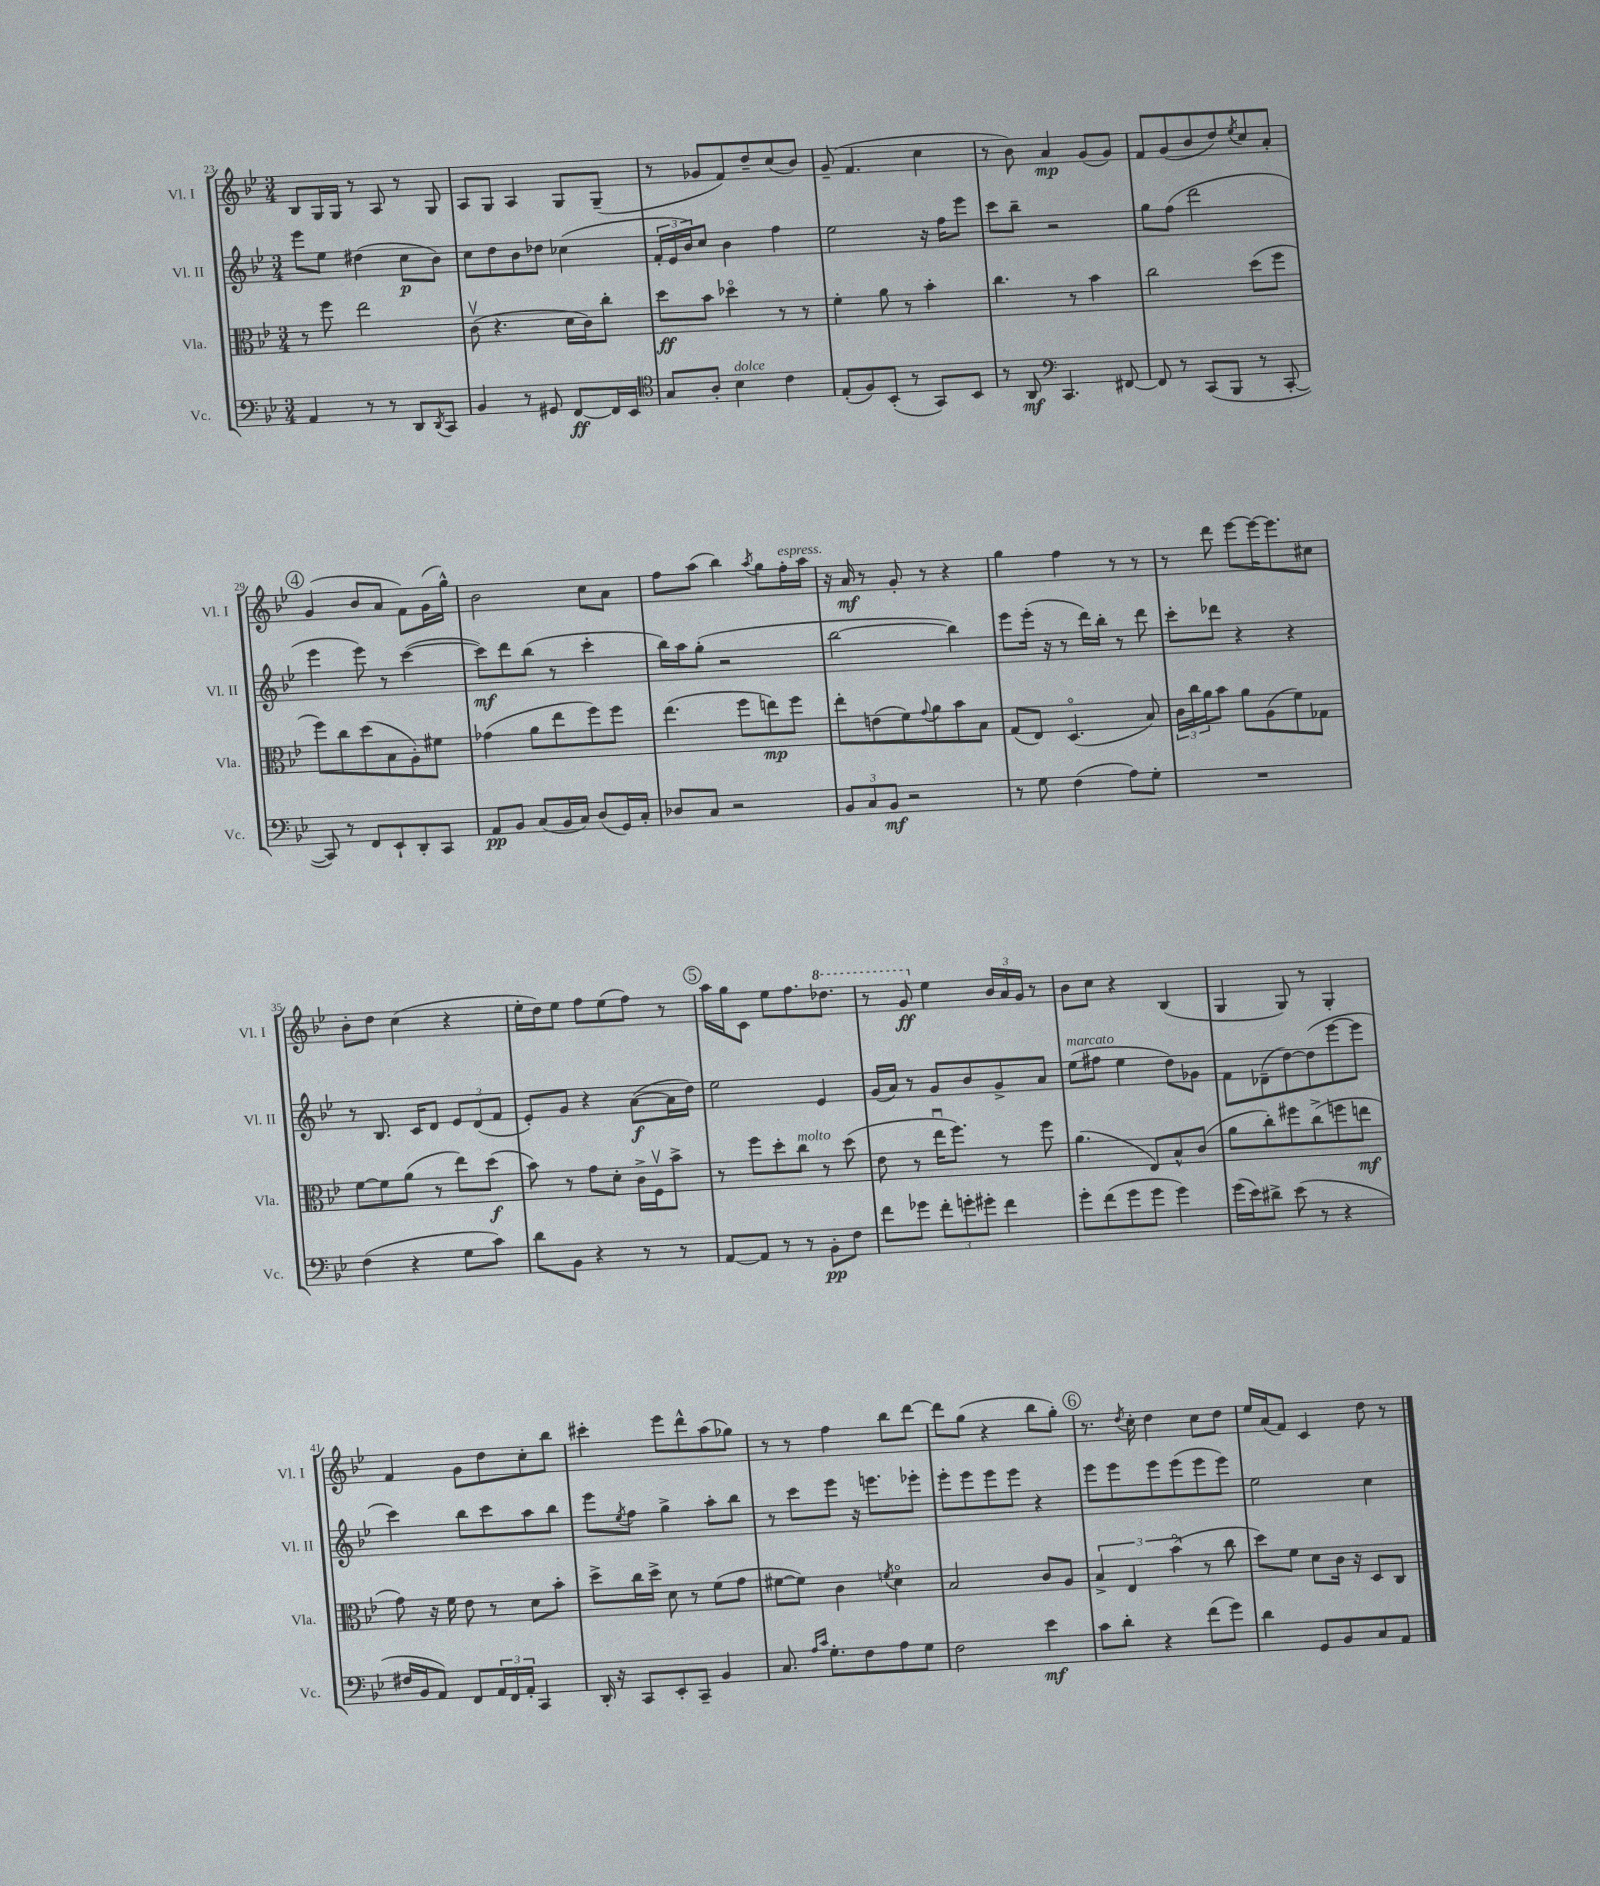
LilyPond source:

<<
\new StaffGroup <<
\new Staff = "s0" \with { instrumentName = "Vl. I" shortInstrumentName = "Vl. I" } {
    \clef treble \key bes \major \numericTimeSignature \time 3/4
    bes8 g16 g16 r8 a8 r8 g8 |
    a8 g8 a4 g8 g8--( |
    r8 ges'8 f'8) d''8-- c''8( bes'8) |
    g'8--( f'4. c''4 |
    r8 bes'8) a'4\mp g'8( g'8) |
    f'8 g'8( bes'8 d''8) \acciaccatura { ees''8 } c''8 a'8-. |
    \mark \markup { \circle "4" } g'4( bes'8 a'8 f'8) g'16( g''16-^) |
    bes'2 c''8 a'8 |
    f''8 a''8( bes''4) \acciaccatura { a''8 } g''8 f''16-.^\markup { \italic "espress." } a''16 |
    r16 a'16\mf r8 g'8-. r8 r4 |
    g''4 f''4 r8 r8 |
    r8 d'''8 ees'''8~ ees'''16~ ees'''8. cis''8 |
    bes'8-. d''8 c''4( r4 |
    ees''16-. d''16) ees''8 f''8 ees''8( f''8) r8 |
    \mark \markup { \circle "5" } a''16 g''16 c'8 ees''8 f''8. \ottava #1 des'''8. |
    r8 g''8\ff \ottava #0 ees''4 \tuplet 3/2 { bes'16 a'16 g'16 } r8 |
    bes'8 c''8 r4 bes4( |
    g4 g8) r8 g4-. |
    f'4 g'8 d''8 c''8-. bes''8 |
    cis'''4-. ees'''8 d'''8-^ a''8( ges''8) |
    r8 r8 f''4 bes''8 d'''8~ |
    d'''8 g''8( r4 bes''8 g''8-.) |
    \mark \markup { \circle "6" } r8. \acciaccatura { d''8 } c''16-. d''4 c''8 d''8 |
    ees''16 a'16( f'8) c'4 d''8 r8 \bar "|." |
}
\new Staff = "s1" \with { instrumentName = "Vl. II" shortInstrumentName = "Vl. II" } {
    \clef treble \key bes \major \numericTimeSignature \time 3/4
    ees'''8 ees''8 dis''4( c''8\p bes'8) |
    c''8 d''8 bes'8 des''8 ces''4( |
    \tuplet 3/2 { f'16-. ees'16 bes'16) } c''8 bes'4 f''4 |
    ees''2 r16 f''16 ees'''8 |
    c'''8 bes''8-- r2 |
    g''8 f''8( d'''2 |
    \mark \markup { \circle "4" } ees'''4 ees'''8) r8 c'''4~( |
    c'''8\mf) d'''8 bes''8( r8 c'''4-. |
    bes''16) a''16 g''8-.( r2 |
    bes''2~ bes''4) |
    ees'''8 ees'''16-.( r16 r8 d'''16) bes''16-. r8 d'''8 |
    c'''8-. des'''8 r4 r4 |
    r8 bes8. c'16 d'8 \tuplet 3/2 { ees'8 d'8( f'8 } |
    ees'8-.) g'8 r4 a'8~\f( a'16 d''16) |
    \mark \markup { \circle "5" } ees''2 ees'4 |
    g'16( a'16) r8 g'8 bes'8 g'8-> a'8 |
    ees''8^\markup { \italic "marcato" }( fis''8 ees''4 d''8) ges'8 |
    f'8 des'8--( d''8~) d''8( ees'''8~ ees'''8 |
    c'''4) bes''8 c'''8 a''8 bes''8 |
    ees'''8 \acciaccatura { ees''8 } f''8 g''4-> a''8-. bes''8 |
    r8 c'''8 ees'''8 r16 e'''8. ees'''8-. |
    ees'''8-. ees'''8 ees'''8 ees'''8 r4 |
    \mark \markup { \circle "6" } ees'''8 ees'''8 ees'''8 ees'''8( ees'''8 ees'''8) |
    ees''2 c''4 \bar "|." |
}
\new Staff = "s2" \with { instrumentName = "Vla." shortInstrumentName = "Vla." } {
    \clef alto \key bes \major \numericTimeSignature \time 3/4
    r8 f''8 ees''2 |
    c'8\upbow( r4. d'16 c'16) c''8-. |
    d''8\ff bes'8 des''4\flageolet r8 r8 |
    f'4-. a'8 r8 bes'4-. |
    c''4. r8 bes'4 |
    c''2 d''8( f''8 |
    \mark \markup { \circle "4" } f''8) c''8 d''8( bes8 a8-.) fis'8 |
    ges'4( a'8 ees''8 f''8) f''8 |
    ees''4.( f''8 e''8\mp) f''8 |
    ees''8-. e'8( f'8) \appoggiatura { g'8 } a'8 bes'8 bes8 |
    g8( ees8) d4.\flageolet( bes8) |
    \tuplet 3/2 { c'16 c''16 a'16 } bes'8 a'8 a8( f'8) ges8 |
    f'8~ f'8 a'8( r8 ees''8) d''8\f( |
    bes'8) r8 g'8 d'8-. c'16-> f16\upbow bes'8-> |
    \mark \markup { \circle "5" } r8 f''8 d''8-. c''8^\markup { \italic "molto" } r8 d''8( |
    ees'8 r8 ees''16\downbow f''8.) r8 f''8 |
    a'4.( ees8) bes8-^ c'8( |
    a'8 c''8-.) fis''8 c''8->( f''8 e''8\mf |
    g'8) r16 f'16 ees'8 r8 d'8 bes'8-. |
    d''8-> c''16 d''16-> d'8 r8 f'8( g'8 |
    fis'8~ fis'8) c'4 \acciaccatura { f'8 } d'4\flageolet |
    bes2 c'8 a8 |
    \mark \markup { \circle "6" } \tuplet 3/2 { bes4-> ees4 bes'4\flageolet( } r8 c''8 |
    d''8) f'8 d'8 c'16 r16 d8 c8 \bar "|." |
}
\new Staff = "s3" \with { instrumentName = "Vc." shortInstrumentName = "Vc." } {
    \clef bass \key bes \major \numericTimeSignature \time 3/4
    a,4 r8 r8 d,8 \acciaccatura { d,8 } c,8 |
    bes,4 r8 gis,8 f,8~\ff f,16 ees,16 |
    \clef tenor g8 a8-. bes4^\markup { \italic "dolce" } c'4 |
    ees8-.( f8) bes,8-.( r8 g,8) bes,8 |
    r8 a,8\mf \clef bass c,4. fis,8~ |
    fis,8 r8 c,8( bes,,8 r8 c,8~-. |
    \mark \markup { \circle "4" } c,8) r8 f,8 ees,8-! d,8-. c,8 |
    a,8\pp bes,8 c8( bes,16 c16) d8( g,16) c16-. |
    des8 c8 r2 |
    \tuplet 3/2 { bes,8 c8 bes,8\mf } r2 |
    r8 g8 f4( a8) g8-. |
    R2. |
    f4( r4 g8 c'8) |
    d'8 bes,8 r4 r8 r8 |
    \mark \markup { \circle "5" } a,8~ a,8 r8 r8 bes,8-.\pp f8 |
    f'8 ges'8 \tuplet 3/2 { f'8-. g'8-. gis'8-. } f'4 |
    g'8-. f'8( g'8 g'8 g'4) |
    g'16( ees'16) dis'8-> ees'8( r8 r4 |
    fis16 bes,16 a,8) f,8 \tuplet 3/2 { a,16 f,16 a,16-. } c,4 |
    d,16-. r16 c,8 ees,8-. c,8-- bes,4 |
    c8. \grace { a16 c'16 } g8.-. f8 a8 g8 |
    f2 ees'4\mf |
    \mark \markup { \circle "6" } c'8 d'8-. r4 f'8( g'8) |
    d'4 g,8 bes,8 c8 a,8 \bar "|." |
}
>>
>>
\layout { \context { \Score currentBarNumber = #23 } }
